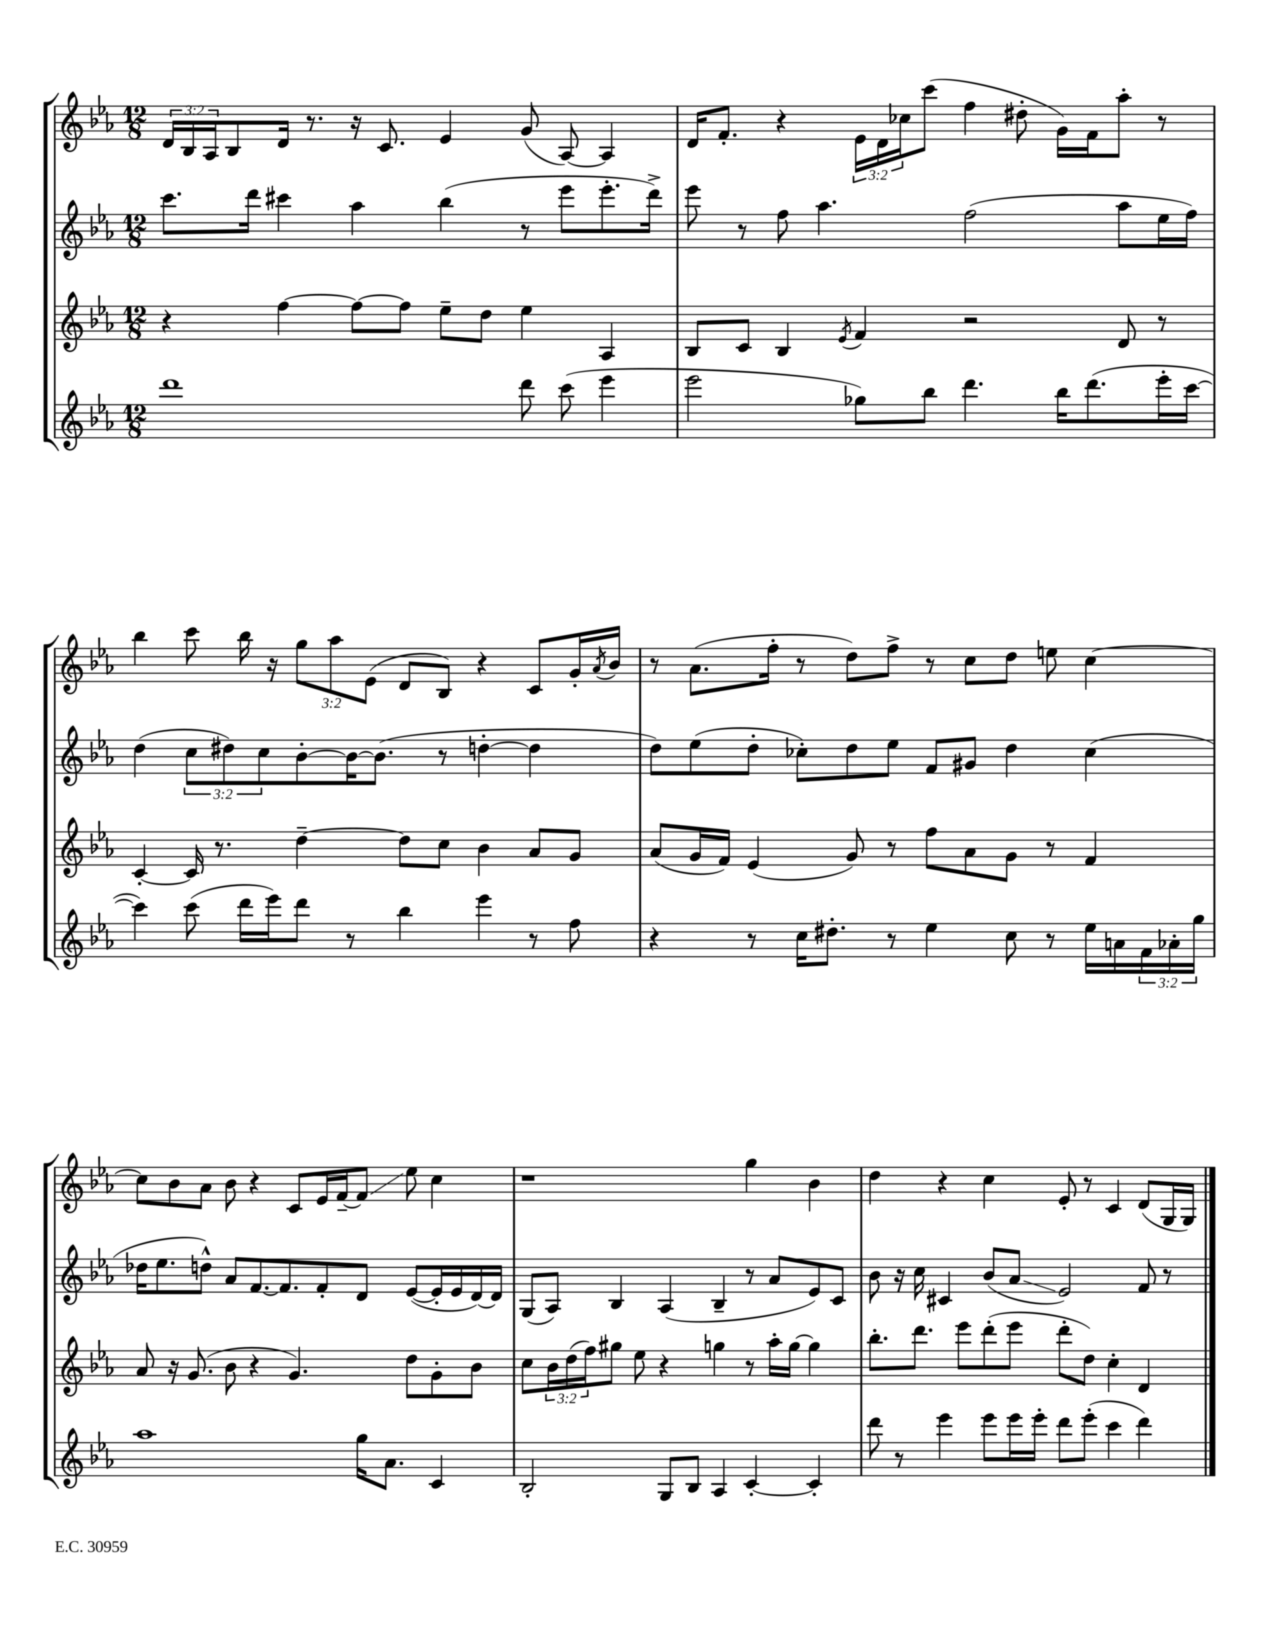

**kern	**kern	**kern	**kern
*staff4	*staff3	*staff2	*staff1
*clefG2	*clefG2	*clefG2	*clefG2
*k[b-e-a-]	*k[b-e-a-]	*k[b-e-a-]	*k[b-e-a-]
*M12/8	*M12/8	*M12/8	*M12/8
1ddd	4r	8.ccc\L	24d/LL
.	.	.	24B-/
.	.	.	24A-/J
.	.	.	8B-/
.	.	16ddd\Jk	.
.	[4ff\	4ccc#\	16d/Jk
.	.	.	8.r
.	8ff\_L	4aa-\	16r
.	.	.	8.c/
.	8ff\]J	.	.
.	8ee-~\L	(4bb-\	4e-/
.	8dd\J	.	.
8ddd\	4ee-\	8r	(8g/
(8ccc\	.	8eee-\L	[8A-/)
4eee-\	4A-/	8.eee-'\	4A-/]
.	.	16ddd^\Jk)	.
=	=	=	=
2eee-\	8B-/L	8eee-\	16d/LK
.	.	.	8.f'/J
.	8c/J	8r	.
.	4B-/	8ff\	4r
.	.	4.aa-\	.
.	8qe-/	.	.
8gg-\L)	4f/	.	24e-\LL
.	.	.	24d\
.	.	.	24cc-\J
8bb-\J	.	.	(8ccc\J
4.ddd\	2r	(2ff\	4ff\
.	.	.	8dd#'\
16bb-\LK	.	.	16g\LL)
(8.ddd\	.	.	16f\J
.	8d/	8aa-\L	8aa-'\J
16eee-'\L	8r	16ee-\L	8r
[16ccc\JJ	.	16ff\JJ)	.
=	=	=	=
4ccc\])	[4c'/	(4dd\	4bb-\
(8ccc\	16c/]	12cc\L	8ccc\
.	8.r	.	.
.	.	12dd#\)	.
16ddd\LL	.	.	16bb-\
.	.	12cc\	.
16eee-\J)	.	.	16r
8ddd\J	[4dd~\	[8b-'\	12gg\L
.	.	.	12aa-\
8r	.	16b-\_K	.
.	.	.	(12e-\J
.	.	(8.b-\]J	.
4bb-\	8dd\]L	.	8d/L
.	8cc\J	8r	8B-/J)
4eee-\	4b-\	[4dd'\	4r
8r	8a-/L	4dd\]	8c/L
8ff\	8g/J	.	16g'/L
.	.	.	8qa-/
.	.	.	16b-/JJ
=	=	=	=
4r	(8a-/L	8dd\L)	8r
.	16g/L	(8ee-\	(8.a-\L
.	16f/JJ)	.	.
8r	(4e-/	8dd'\J	.
.	.	.	16ff'\Jk
16cc\LK	.	8cc-'\L)	8r
8.dd#'\J	.	.	.
.	8g/)	8dd\	8dd\L)
8r	8r	8ee-\J	8ff^\J
4ee-\	8ff\L	8f/L	8r
.	8a-\	8g#/J	8cc\L
8cc\	8g\J	4dd\	8dd\J
8r	8r	.	8ee\
16ee-\LL	4f/	(4cc-\	[4cc\
16a\	.	.	.
24f\	.	.	.
24a-'\	.	.	.
24gg\JJ	.	.	.
=	=	=	=
1aa-	8a-/	16dd-\LK	8cc\]L
.	.	8.ee-\	.
.	16r	.	8b-\
.	(8.g/	.	.
.	.	8dd^^\J)	8a-\J
.	8b-\	8a-/L	8b-\
.	4r	[8.f/	4r
.	.	8.f/]	.
.	4.g/)	.	8c/L
.	.	8f'/	16e-/L
.	.	.	[16f~/J
16gg\LK	.	8d/J	8f/]J
8.a-\J	.	.	.
.	8dd\L	([8e-/L	8ee-\
4c/	8g'\	16e-'/]L	4cc\
.	.	16e-/	.
.	8b-\J	[16d/)	.
.	.	16d/]JJ	.
=	=	=	=
2B-'/	8cc\L	(8G/L	1r
.	24b-\L	8A-/J)	.
.	(24dd\	.	.
.	24ff\J)	.	.
.	8gg#\J	4B-/	.
.	8ee-\	.	.
8G/L	4r	(4A-/	.
8B-/J	.	.	.
4A-/	4gg\	4B-~/	.
[4c'/	8r	8r	4gg\
.	16aa-'\LL	8a-/L	.
.	[16gg\JJ	.	.
4c'/]	4gg\]	8e-/)	4b-\
.	.	8c/J	.
=	=	=	=
8ddd\	8.bb-'\L	8b-\	4dd\
8r	.	16r	.
.	8.ddd\J	16cc\	.
4eee-\	.	4c#/	4r
.	8eee-\L	.	.
8eee-\L	(8ddd'\	(8b-/L	4cc\
16eee-\L	8eee-\J	8a-/J	.
16eee-'\JJ	.	.	.
8ddd\L	8ddd'\L	2e-/)	8e-'/
(8eee-'\J	8dd\J)	.	8r
4ccc\	4cc'\	.	4c/
4ddd\)	4d/	8f/	(8d/L
.	.	8r	16G/L
.	.	.	16G/JJ)
==	==	==	==
*-	*-	*-	*-
